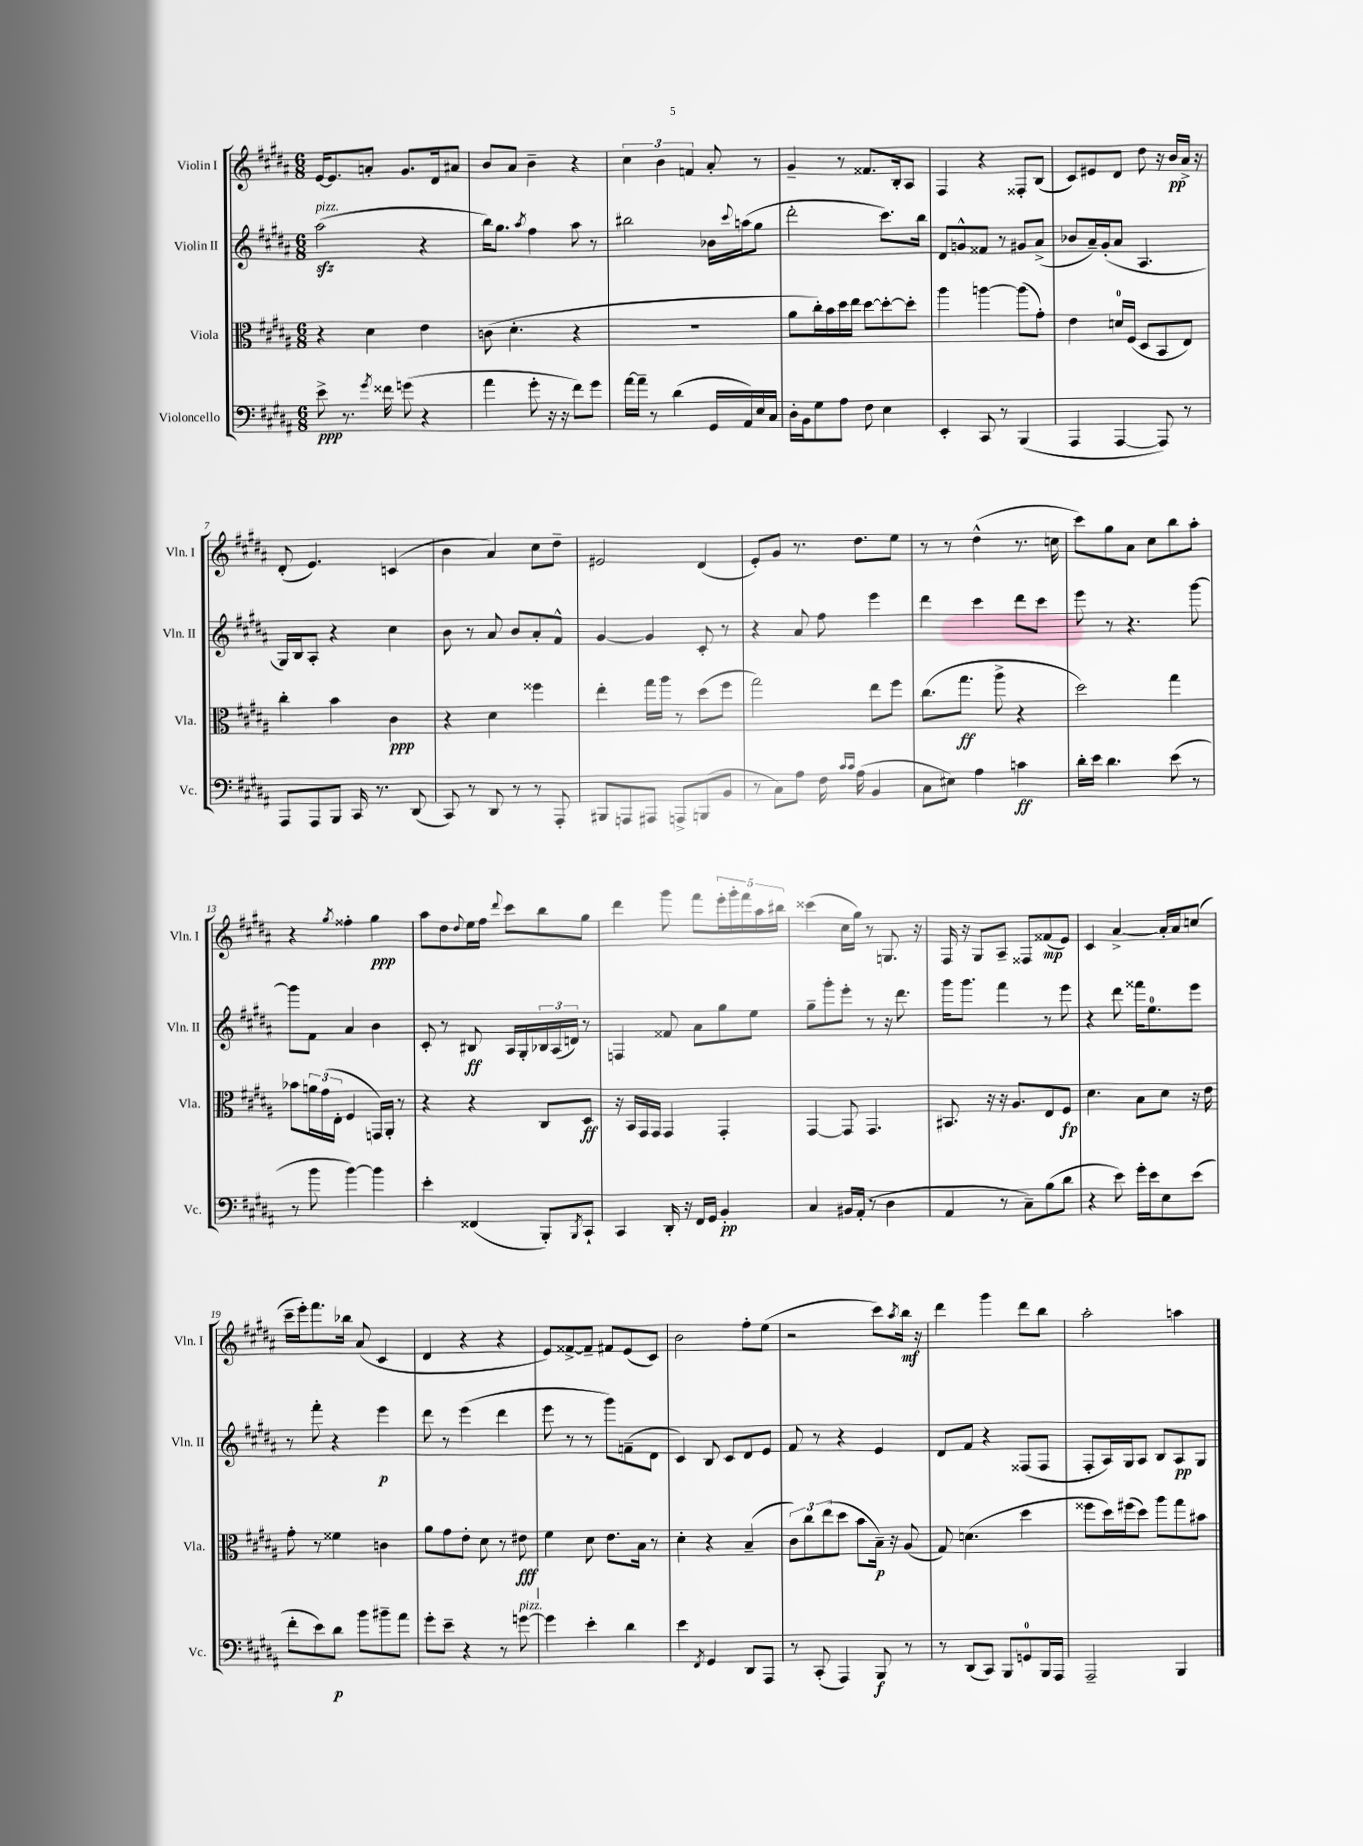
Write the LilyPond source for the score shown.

<<
\new StaffGroup <<
\new Staff = "s0" \with { instrumentName = "Violin I" shortInstrumentName = "Vln. I" } {
    \clef treble \key b \major \numericTimeSignature \time 6/8
    e'16~ e'8. a'8-. gis'8. dis'16 ais'8 |
    b'8 ais'8 b'4-- r4 |
    \tuplet 3/2 { cis''4 b'4 f'4 } ais'8-. r8 |
    gis'4-- r8 fisis'8. b16-. ais8 |
    fis4 r4 fisis8-. b8( |
    cis'8) eis'8 dis'8 dis''8 r16 b'16\pp ais'16-> r16 |
    dis'8-.( e'4.) c'4( |
    b'4 ais'4) cis''8 dis''8-- |
    eis'2 dis'4( |
    e'8-.) gis'8 r8. dis''8. e''8 |
    r8 r8 dis''4-^( r8. c''16 |
    cis'''8) gis''8 ais'8 cis''8 b''8 ais''8-. |
    r4 \acciaccatura { gis''8 } fisis''4-. gis''4\ppp |
    ais''8 dis''8 \appoggiatura { dis''8 } e''16 fis''16 \appoggiatura { dis'''8 } cis'''8 b''8 gis''8 |
    dis'''4 gis'''8 fis'''8 \tuplet 5/4 { e'''16-. gis'''16-. fis'''16 ais''16 bis''16 } |
    cisis'''4( cis''16 gis''16) r8 g8. r16 |
    fis16 r16 gis8 ais8-- fisis8 fisis'8\mp( e'8) |
    cis'4 ais'4~-> ais'16-. ais'16 c''8( |
    cis'''16-- e'''16-.) fis'''8. bes''16 ais'8( cis'4 |
    dis'4 r4 r4 |
    e'8) fisis'8~-> fisis'8-- fis'8 e'8( cis'8) |
    b'2 fis''8-. e''8( |
    r2 cis'''8) \acciaccatura { ais''8 } b''16\mf r16 |
    dis'''4 gis'''4 dis'''8 b''8 |
    ais''2-. a''4 \bar "|." |
}
\new Staff = "s1" \with { instrumentName = "Violin II" shortInstrumentName = "Vln. II" } {
    \clef treble \key b \major \numericTimeSignature \time 6/8
    ais''2\sfz^\markup { \italic "pizz." }( r4 |
    b''16) gis''8. \acciaccatura { ais''8 } fis''4 ais''8 r8 |
    bis''2 bes'16 \appoggiatura { cis'''8 } a''16( gis''8 |
    dis'''2-. cis'''8.) b''16 |
    dis'8 g'8-^ fisis'8 r8 gis'8 ais'8->( |
    bes'8 ais'16--) gis'16-.( ais'8 ais4. |
    gis16) b16 ais8-. r4 cis''4 |
    b'8 r8 ais'8 b'8 ais'8-. fis'8-^ |
    gis'4~ gis'4 cis'8-. r8 |
    r4 ais'8 fis''8 e'''4 |
    dis'''4 cis'''4 dis'''8 cis'''8 |
    e'''8 r8 r4. gis'''8~ |
    gis'''8 fis'8 ais'4 b'4 |
    cis'8-. r8 bis8\ff ais16 gis16-. \tuplet 3/2 { bes16 ais16( d'16) } r8 |
    f4 fisis'8 ais'8 gis''8 e''8 |
    gis''8-- gis'''8-. e'''8-. r8 r16 dis'''8. |
    gis'''16 gis'''8. fis'''4 r8 e'''8 |
    r4 dis'''8 fisis'''16 e''8.-0 e'''8 |
    r8 fis'''8-. r4 e'''4\p |
    dis'''8 r8 e'''4( dis'''4 |
    e'''8 r8 r8 gis'''8) f'8--( dis'8 |
    cis'4) b8 cis'8 dis'8 e'8 |
    fis'8 r8 r4 e'4 |
    dis'8 fis'8 r4 fisis8( fisis8 |
    fis8-. ais16) gis16 ais8 b8 ais8\pp gis8 \bar "|." |
}
\new Staff = "s2" \with { instrumentName = "Viola" shortInstrumentName = "Vla." } {
    \clef alto \key b \major \numericTimeSignature \time 6/8
    r4 dis'4 e'4 |
    c'8( dis'4.-. r4 |
    R2. |
    ais'8 cis''16-.) b'16 dis''16 e''16 dis''8~ dis''8~-. dis''8-. |
    ais''4 a''4~ a''8( gis'8-.) |
    e'4 d'16-0 fis16( dis8 b,8 e8) |
    cis''4-. b'4 cis'4\ppp |
    r4 dis'4 fisis''4 |
    e''4-. gis''16 ais''16 r8 dis''8( fis''8 |
    gis''2) e''8 fis''8 |
    cis''8.( gis''8.\ff ais''8-> r4 |
    dis''2) gis''4 |
    bes'8 \tuplet 3/2 { a'16 gis'16( e16-. } fis4 g,16) ais,16-. r8 |
    r4 r4 cis8 dis8\ff |
    r16 b,16 gis,16 gis,16 gis,4 gis,4-. |
    gis,4~ gis,8 gis,4. |
    bis,8. r16 r16 ais8. e8 fis8\fp |
    dis'4. b8 dis'8 r16 e'16 |
    gis'8-. r8 fisis'4 c'4 |
    ais'8 gis'8 e'8-. dis'8 r8 eis'8\fff |
    fis'4 dis'8 e'8. b16 r8 |
    dis'4-. r4 b4--( |
    \tuplet 3/2 { cis'8) cis''8 e''8( } dis''8 b'8 b16--\p) r16 ais8( |
    gis8) d'4.( dis''4 |
    fisis''8 dis''16) fis''16( dis''8) ais''8 gis''8 bis'8 \bar "|." |
}
\new Staff = "s3" \with { instrumentName = "Violoncello" shortInstrumentName = "Vc." } {
    \clef bass \key b \major \numericTimeSignature \time 6/8
    e'8->\ppp r8. \acciaccatura { gis'8 } fisis'16 g'8( r4 |
    ais'4 gis'8-. r16 r16 fis'8) gis'8 |
    ais'16~ ais'16-- r8 dis'4( gis,16 ais,16) e16 cis16 |
    dis16-. b,16 gis8 ais8 fis8 e4 |
    e,4-. cis,8 r8 b,,4( |
    ais,,4 ais,,4~ ais,,8) r8 |
    ais,,8 ais,,8 b,,8 cis,16 r8. dis,8( |
    cis,8) r8 dis,8 r8 r8 ais,,8-. |
    bis,,8 a,,8 ais,,8 a,,8-> b,,8( b,8 |
    r8 cis8) ais8 fis16 \grace { cis'16 cis'16 } ais16( b,4 |
    cis8 eis8) ais4 c'4\ff |
    dis'16-. e'16 dis'4. e'8( r8 |
    r8 b'8 b'4~) b'4 |
    e'4-. fisis,4( b,,8-.) \acciaccatura { b,,8 } cis,8-! |
    cis,4 dis,16-. r16 fis,16 gis,16 b,4-.\pp |
    cis4 bis,16 ais,16-.( r8 dis4 |
    ais,4 r8 cis8--) b8( dis'8 |
    r4 e'8) gis'16-. e'16 e8 e'8( |
    fis'8-. e'8) dis'8\p b'8 bis'8-- ais'8 |
    gis'8-. e'8-- r4 r8 g'8~^\markup { \italic "pizz." } |
    g'4 e'4-. dis'4 |
    e'4 \acciaccatura { fis,8 } gis,4 dis,8 ais,,8 |
    r8 cis,8-.( ais,,4) b,,8\f r8 |
    r8 dis,8( cis,8) b,,8 g,8-0 b,,16 ais,,16 |
    ais,,2-- b,,4 \bar "|." |
}
>>
>>
